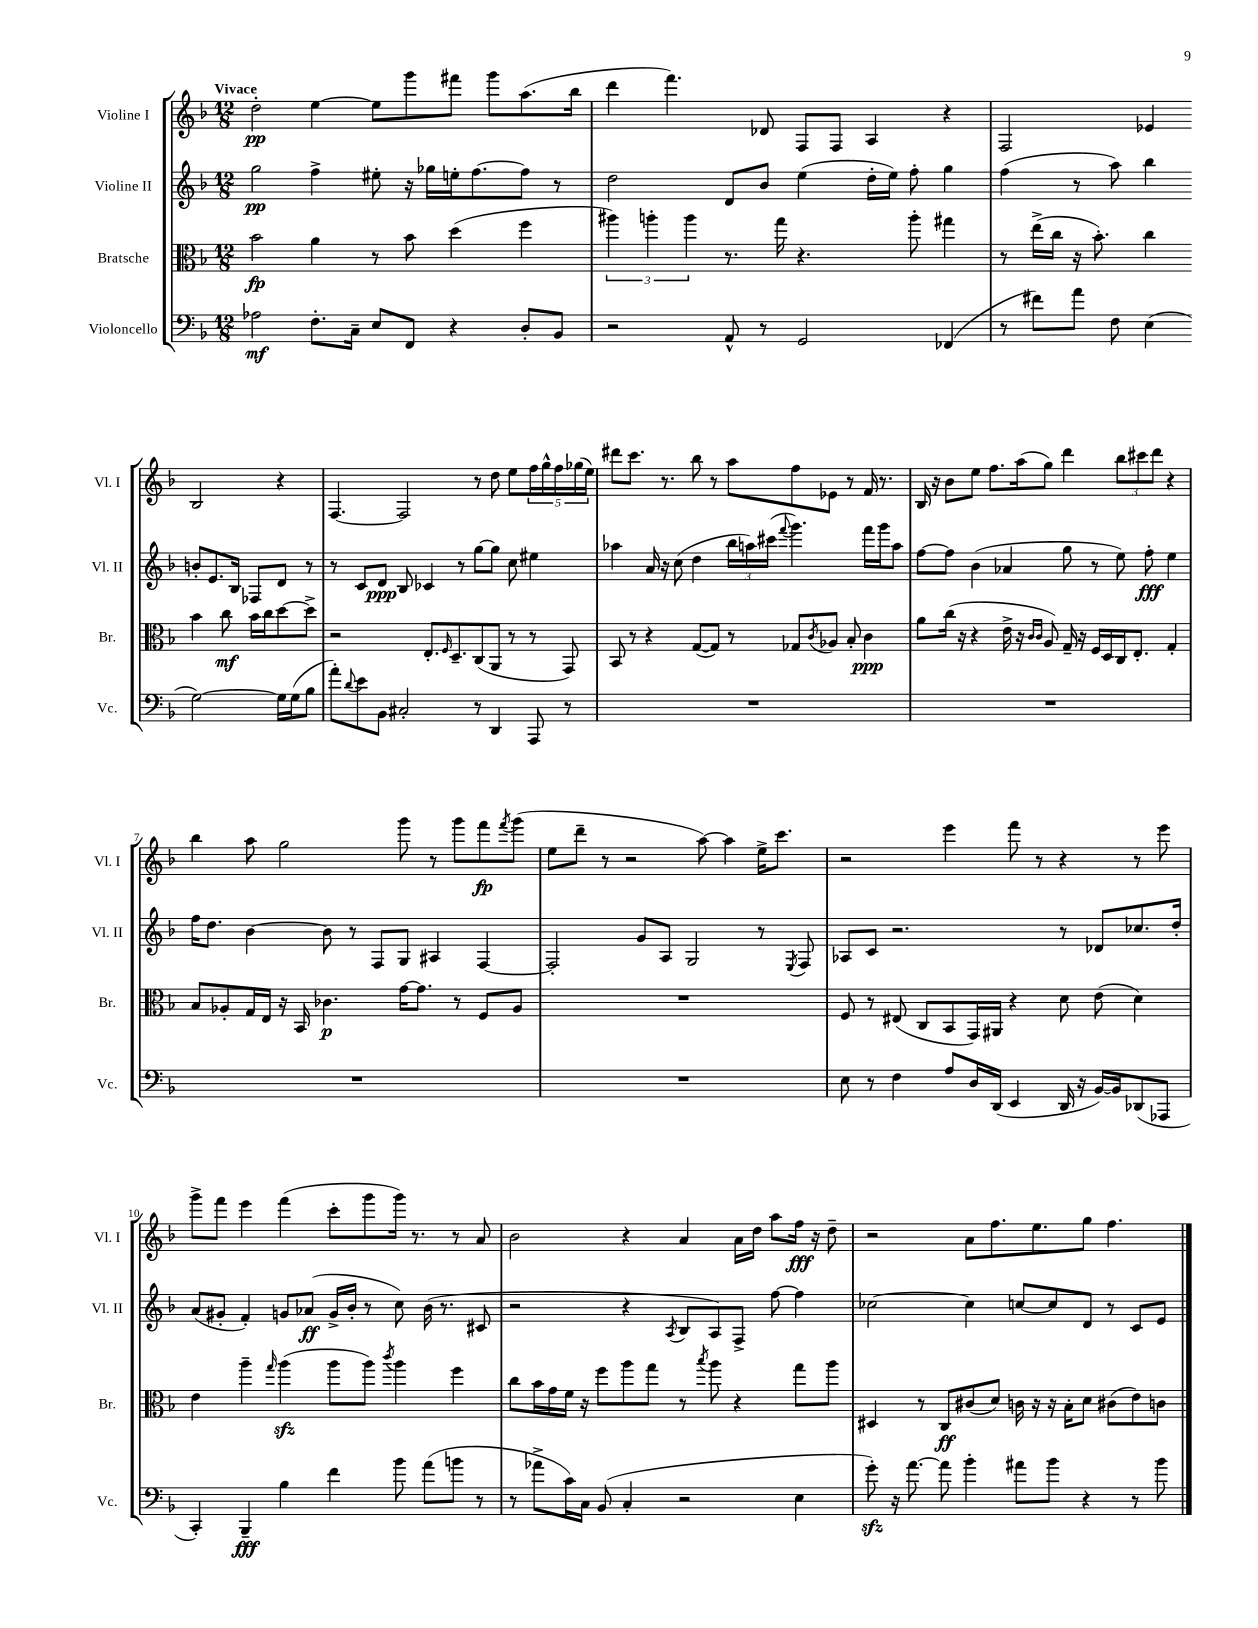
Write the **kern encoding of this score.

**kern	**kern	**kern	**kern
*staff4	*staff3	*staff2	*staff1
*clefF4	*clefC3	*clefG2	*clefG2
*k[b-]	*k[b-]	*k[b-]	*k[b-]
*M12/8	*M12/8	*M12/8	*M12/8
2A-	2b-	2gg	2dd'
8.F'	4a	4ff^	[4ee
16C~	.	.	.
8E	8r	8ee#'	8ee]
8FF	8b-	16r	8ggg
.	.	16gg-	.
4r	(4dd	16ee'	8fff#
.	.	[8.ff	.
.	.	.	8ggg
8D'	4ff	8ff]	(8.aa
8BB-	.	8r	.
.	.	.	16bb-
=	=	=	=
2r	6aa#)	2dd	4ddd
.	6aa'	.	.
.	.	.	4.fff)
.	6aa	.	.
8AA^^	8.r	8d	.
8r	.	8b-	8d-
.	16gg	.	.
2GG	4.r	(4ee	8F
.	.	.	8F
.	.	16dd'	4A
.	.	16ee)	.
.	8aa'	8ff'	.
(4FF-	4gg#	4gg	4r
=	=	=	=
8r	8r	(4ff	2F
8f#)	(16ee^	.	.
.	16cc	.	.
8a	16r	8r	.
.	8.b-')	.	.
8F	.	8aa)	.
(4E	4cc	4bb-	4e-
[2G)	4b-	8b'	2B-
.	.	8.e	.
.	8cc	.	.
.	.	16B-	.
.	16b-	8F-	.
.	16cc	.	.
16G]	[8dd	8d	4r
(16G	.	.	.
8B-	8dd^]	8r	.
=	=	=	=
8a')	2r	8r	[4.F
8qqd	.	.	.
8e	.	8c	.
8BB-	.	8d	.
2C#'	.	8B-	2F]
.	8.E'	4c-	.
.	16qqF	.	.
.	8.D~	.	.
.	.	8r	.
8r	(8C	[8gg	8r
4DD	8AA	8gg]	8dd
.	8r	8cc	8ee
8AAA	8r	4ee#	20ff
.	.	.	20gg^^
.	.	.	20ff
8r	8GG)	.	.
.	.	.	(20gg-
.	.	.	20ee)
=	=	=	=
1.r	8BB-	4aa-	8ddd#
.	8r	.	8.ccc
.	4r	16a	.
.	.	16r	8.r
.	.	(8cc	.
.	([8G	4dd	8bb-
.	8G])	.	8r
.	8r	24bb-	8aa
.	.	24aa)	.
.	.	(24ccc#	.
.	.	8qqfff	.
.	8G-	4.ggg)	8ff
.	8qc	.	.
.	8A-	.	8e-
.	8B-'	.	8r
.	4c	16fff	16f
.	.	16ggg	8.r
.	.	8aa	.
=	=	=	=
1.r	8a	[8ff	16B-
.	.	.	16r
.	(16cc	8ff]	8b-
.	16r	.	.
.	4r	(4b-	8ee
.	.	.	8.ff
.	16e^	4a-	.
.	16r	.	(16aa
.	16qqc	.	.
.	16qqc	.	.
.	8A)	.	8gg)
.	16G~	8gg	4ddd
.	16r	.	.
.	16F	8r	.
.	16D	.	.
.	16C	8ee)	12bb-
.	8.E'	.	.
.	.	.	12ccc#
.	.	8ff'	.
.	.	.	12ddd
.	4G'	4ee	4r
=	=	=	=
1.r	8B-	16ff	4bb-
.	.	8.dd	.
.	8A-'	.	.
.	16G	[4b-	8aa
.	16E	.	.
.	16r	.	2gg
.	16BB-	.	.
.	4.c-	8b-]	.
.	.	8r	.
.	.	8F	.
.	[16g	8G	8ggg
.	8.g]	.	.
.	.	4A#	8r
.	8r	.	8ggg
.	8F	[4F	8fff
.	.	.	8qfff
.	8A-	.	(8ggg
=	=	=	=
1.r	1.r	2F']	8ee
.	.	.	8ddd~
.	.	.	8r
.	.	.	2r
.	.	8g	.
.	.	8A	.
.	.	2G	.
.	.	.	[8aa)
.	.	.	4aa]
.	.	8r	16ee^
.	.	.	8.ccc
.	.	8qE	.
.	.	8F	.
=	=	=	=
8E	8F	8A-	2r
8r	8r	8c	.
4F	(8E#	2.r	.
.	8C	.	.
8A	8BB-	.	4eee
16D	16GG)	.	.
(16DD	16AA#	.	.
4EE	4r	.	8fff
.	.	.	8r
16DD	8d	8r	4r
16r	.	.	.
[16BB-)	(8e	8d-	.
16BB-]	.	.	.
(8DD-	4d)	8.cc-	8r
8AAA-	.	.	8eee
.	.	16dd'	.
=	=	=	=
4CC')	4e	(8a	8ggg^
.	.	8g#'	8fff
4BBB-~	4aa~	4f')	4eee
.	16qqgg	.	.
4B-	(4aa	8g	(4fff
.	.	(8a-	.
4f	8aa	16g^	8ccc'
.	.	16b-'	.
.	8aa)	8r	8ggg
.	8qccc	.	.
8b-	4aa	8cc)	16ggg)
.	.	.	8.r
(8a	.	(16b-	.
.	.	8.r	.
8b	4ff	.	8r
8r	.	8c#	8a
=	=	=	=
8r	8cc	2r	2b-
8a-^	16b-	.	.
.	16g	.	.
16c)	16f	.	.
16C	16r	.	.
(8BB-	8ff	.	.
4C'	8aa	4r	4r
.	8gg	.	.
.	.	8qA	.
2r	8r	8B-	4a
.	8qbb-	.	.
.	8aa	8A)	.
.	4r	8F^	16a
.	.	.	16dd
.	.	[8ff	8aa
4E	8gg	4ff]	16ff
.	.	.	16r
.	8aa	.	8dd~
=	=	=	=
8g')	4D#	[2cc-	2r
16r	.	.	.
[8.a	.	.	.
.	8r	.	.
8a]	8C	.	.
4b-'	(8c#	4cc-]	8a
.	8d)	.	8.ff
8a#	16c	[8cc	.
.	16r	.	8.ee
8b-	16r	8cc]	.
.	16B-'	.	.
4r	8d	8d	8gg
.	(8c#	8r	4.ff
8r	8e)	8c	.
8b-	8c	8e	.
==	==	==	==
*-	*-	*-	*-
